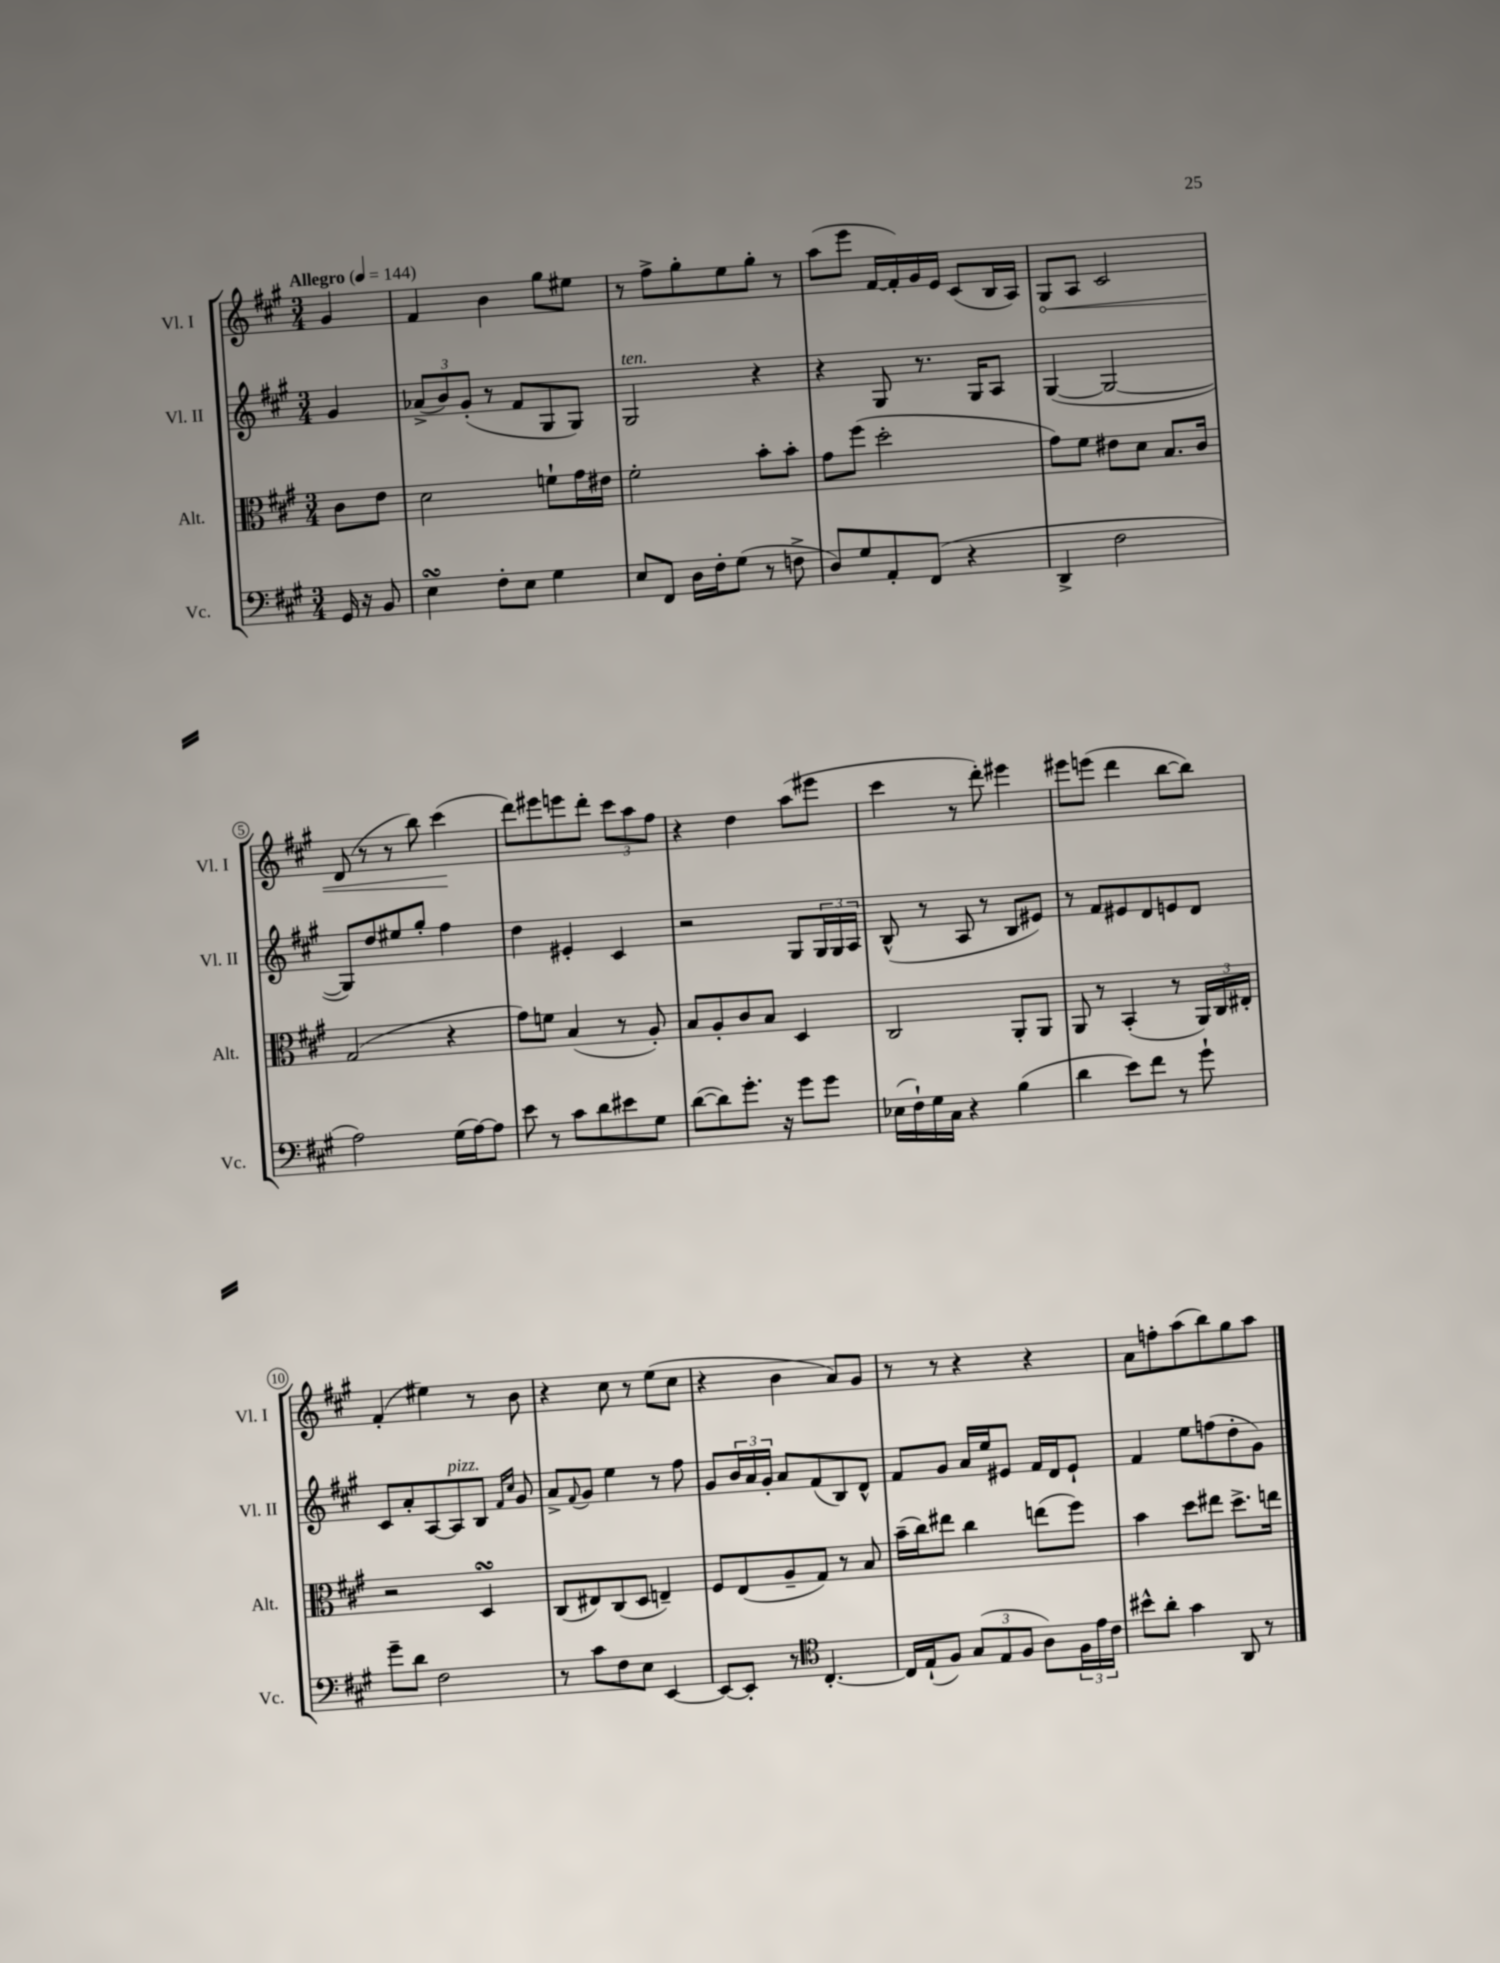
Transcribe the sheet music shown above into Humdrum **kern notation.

**kern	**kern	**kern	**kern
*staff4	*staff3	*staff2	*staff1
*clefF4	*clefC3	*clefG2	*clefG2
*k[f#c#g#]	*k[f#c#g#]	*k[f#c#g#]	*k[f#c#g#]
*M3/4	*M3/4	*M3/4	*M3/4
*MM144	*MM144	*MM144	*MM144
16GG#/	8c#\L	4g#/	4g#/
16r	.	.	.
8BB/	8e\J	.	.
=	=	=	=
4E\	2d\	(12a-^/L	4f#/
.	.	12b/)	.
.	.	(12g#'/J	.
8F#'\L	.	8r	4b\
8E\J	.	8f#/L	.
4G#\	8f`\L	8G#/	8gg#\L
.	16g#\L	8G#/J)	8ee#\J
.	16e#\JJ	.	.
=	=	=	=
8E/L	2f#'\	2G#/	8r
8FF#/J	.	.	8ff#^\L
16D\LL	.	.	8gg#'\
16F#'\J	.	.	.
(8G#\J	.	.	8ee\
8r	8b'\L	4r	8gg#'\J
8F^\	8b'\J	.	8r
=	=	=	=
8D/L)	8g#\L	4r	(8aa\L
8G#/	(8ff#\J	.	8eee\J
8AA'/	2dd'\	8G#/	[16f#/LL
.	.	.	16f#'/])
(8FF#/J	.	8.r	16g#/
.	.	.	16e/JJ
4r	.	.	(8c#/L
.	.	16G#/LK	.
.	.	8A/J	16B/L
.	.	.	16A/JJ)
=	=	=	=
4DD^/	8g#\L)	([4G#/	8G#/L
.	8f#\J	.	8A/J
2F#\	8e#\L	2G#/_	2c#/
.	8d\J	.	.
.	8.B/L	.	.
.	16c#/Jk	.	.
=	=	=	=
2A\)	(2G#/	8G#/]L)	(8d/
.	.	8dd/	8r
.	.	8ee#/	8r
.	.	8gg#'/J	8bb\)
(16G#\LL	4r	4ff#\	(4ccc#\
[16A\J)	.	.	.
8A\]J	.	.	.
=	=	=	=
8e\	8g#\L)	4dd\	8ddd\L)
8r	8f\J	.	8eee#\
8c#\L	(4B/	4e#'/	8eee\
8d\	.	.	8ddd'\J
8e#\	8r	4c#/	12ccc#\L
.	.	.	12aa\
8G#\J	8A'/)	.	.
.	.	.	12ff#\J
=	=	=	=
([8d\L	8B/L	2r	4r
8d\])	8A'/	.	.
8.g#'\J	8c#/	.	4dd\
.	8B/J	.	.
16r	.	.	.
8g#\L	4D/	8G#/L	(8aa\L
8g#\J	.	24G#/L	8eee#\J
.	.	24G#/	.
.	.	24A/JJ	.
=	=	=	=
(16E-\LL	2C#/	(8B^^/	4ccc#\
16F#`\)	.	.	.
16G#\	.	8r	.
16C#\JJ	.	.	.
4r	.	8A/	8r
.	.	8r	8ddd'\)
(4B\	8AA'/L	8B/L	4eee#\
.	8AA/J	8e#/J)	.
=	=	=	=
4d\	8AA/	8r	8eee#\L
.	8r	8f#/L	(8eee\J
8e\L)	(4BB'/	8e#/	4ddd\
8f#\J	.	8d/	.
8r	8r	8e/	[8bb\L
8g#`\	24AA/LL)	8d/J	8bb\]J)
.	24C#/	.	.
.	24E#'/JJ	.	.
=	=	=	=
8g#~\L	2r	8c#/L	(4f#'/
8d\J	.	8a'/	.
2F#\	.	[8A/	4ee#\)
.	.	8A/]	.
.	4D/	8B/J	8r
.	.	16qqf#/LL	.
.	.	16qqcc#/JJ	.
.	.	8g#/	8b\
=	=	=	=
8r	(8C#/L	8a^/L	4r
.	.	8qqf#/	.
8c#\L	8E#/)	8g#/J	.
8F#\	(8C#/	4ee\	8cc#\
8E\J	8D/J	.	8r
[4EE/	4E~/)	8r	(8ee\L
.	.	8ff#\	8cc#\J
=	=	=	=
8EE/_L	8F#/L	8g#/L	4r
8EE'/]J	(8E/	24b/L	.
.	.	24a/	.
.	.	24g#'/JJ	.
8r	8A~/	8a/L	4b\
*clefC4	*	*	*
[4.C#'/	8G#/J)	(8f#/	.
.	8r	8B/)	8a/L)
.	8B/	8d^^/J	8g#/J
=	=	=	=
16C#/]LL	(16b~\LL	8f#/L	8r
(16E`/J	16cc#\J)	.	.
8F#/J)	8ee#\J	8g#/J	8r
(12G#/L	4cc#\	16a/LL	4r
.	.	16ee/J	.
12E/	.	.	.
.	.	8e#/J	.
12F#/J	.	.	.
8A\L)	(8ee\L	16f#/LL	4r
.	.	16d/J	.
24F#\L	8ff#\J)	8e#`/J	.
24e\	.	.	.
24c#\JJ	.	.	.
=	=	=	=
8b#^^\L	4b\	4f#/	8a\L
8a'\J	.	.	8ff'\
4g#\	8dd\L	8ee\L	(8aa\
.	8ee#\J	(8ff\	8bb\)
8AA/	8.dd^\L	8dd'\	8gg#\
8r	.	8g#\J)	8aa\J
.	16ee\Jk	.	.
==	==	==	==
*-	*-	*-	*-
